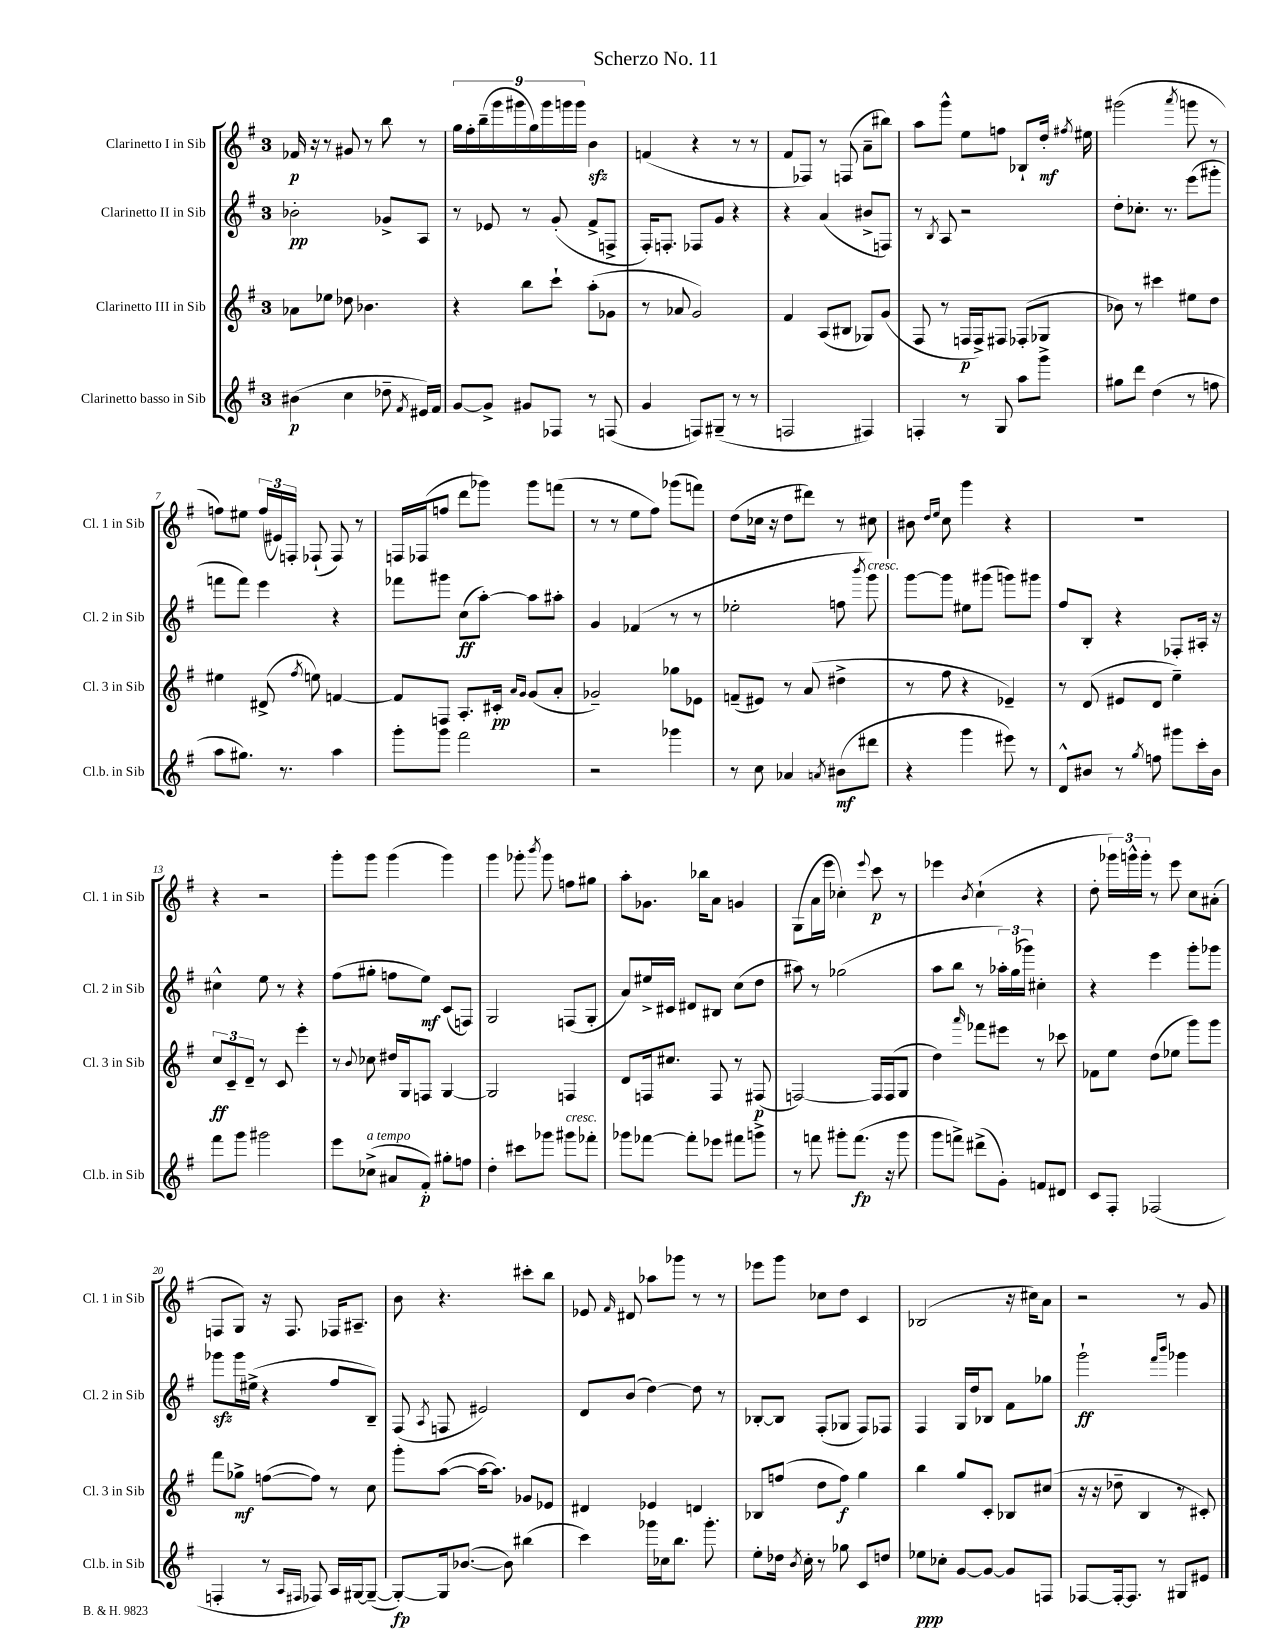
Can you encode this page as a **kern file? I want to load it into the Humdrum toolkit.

**kern	**kern	**kern	**kern
*staff4	*staff3	*staff2	*staff1
*clefG2	*clefG2	*clefG2	*clefG2
*k[f#]	*k[f#]	*k[f#]	*k[f#]
*M3/4	*M3/4	*M3/4	*M3/4
(4b#	8a-	2b-'	16f-
.	.	.	16r
.	8ee-	.	8r
4cc	8dd-	.	8g#
.	4.b-	.	8r
8dd-~	.	8g-^	8bb
8qf#	.	.	.
16e#)	.	8A	8r
16f#	.	.	.
=	=	=	=
[8g	4r	8r	18gg
.	.	.	18ff#'
.	.	.	(18bb~
8g^]	.	8e-	.
.	.	.	18ggg
.	.	.	18ggg#
8g#	8bb	8r	.
.	.	.	18gg)
.	.	.	18ggg#
8F-	8ccc`	(8g'	.
.	.	.	18ggg
.	.	.	18ggg
8r	(8aa'	8f#^	4b
(8F	8g-	8F^	.
=	=	=	=
4g	8r	16F#')	(4f
.	.	8.F'	.
.	8a-	.	.
8F)	2g)	8F-	4r
(8G#~	.	8g	.
8r	.	4r	8r
8r	.	.	8r
=	=	=	=
2F	4f#	4r	8f#
.	.	.	8F-)
.	(8A	(4a	8r
.	8B#	.	(8F
4F#)	8G-)	8b#^	8a~
.	(8g	8F)	8bb#)
=	=	=	=
4F'	8F#	8r	8aa
.	.	8qB	.
.	8r	8A	8ggg^^
8r	16F	2r	8ee
.	16F^)	.	.
8G	8F#	.	8ff
8aa	(8F-'	.	8B-`
8ggg^	8G-	.	16dd'
.	.	.	8qff#
.	.	.	16ee#
=	=	=	=
8gg#	8b-)	8dd'	(2ggg#
8ddd	8r	8.cc-'	.
(4dd	4ccc#	.	.
.	.	8.r	.
.	.	.	8qaaa
8r	8ee#	(8eee	8ggg
8ff	8dd	8ggg#'	8r
=	=	=	=
8aa	4ee#	8fff	8ff)
8.gg#)	.	8fff)	8ee#
.	(8d#^	4eee	(24ff
.	.	.	24e#)
8.r	.	.	.
.	.	.	24F'
.	8qff#	.	.
.	8ee)	.	(8F-`
4aa	[4f	4r	8F-)
.	.	.	8r
=	=	=	=
8ggg'	8f]	8fff-	16F
.	.	.	(16F-
8ggg	8F	8ggg#	8ff
2fff#	8.A'	(8cc	8ddd
.	.	[8aa')	8ggg-)
.	16c#'	.	.
.	16qqa	.	.
.	16qqg	.	.
.	(8g	8aa]	8ggg-
.	8a'	8aa#'	(8fff
=	=	=	=
2r	2g-~)	4g	8r
.	.	.	8r
.	.	(4f-	8ee
.	.	.	8ff#)
4ggg-	8gg-	8r	(8ggg-
.	8e-	8r	8fff)
=	=	=	=
8r	(8f~	2ee-'	(8dd
8cc	8e#)	.	16cc-
.	.	.	16r
4a-	8r	.	8dd
.	(8a	.	8ddd#)
8qa	.	.	.
(8b#	4dd#^	8ff	8r
.	.	8qbbb	.
8ddd#	.	8ggg)	8cc#
=	=	=	=
4r	8r	[8ggg	8b#
.	.	.	16qqdd
.	.	.	16qqee
.	8ff#	8ggg]	8cc
4ggg	4r	8ee#	4ggg
.	.	(8ggg#	.
8eee#)	4e-~)	8ggg)	4r
8r	.	8ggg#	.
=	=	=	=
8d^^	8r	8ff#	2.r
8b#	(8d	8B'	.
8r	8e#	4r	.
8qgg	.	.	.
8ff	8d	.	.
8ggg#	4ee~)	8F-'	.
16ccc'	.	16A#'	.
16b#	.	16r	.
=	=	=	=
8fff#	12cc	4cc#^^	4r
.	12c~	.	.
8ggg	.	.	.
.	12d~	.	.
2ggg#	8r	8ee	2r
.	8c	8r	.
.	4eee'	4r	.
=	=	=	=
8eee	8r	(8ff#	8ggg'
.	8qqb	.	.
(8cc-^	8cc-	8gg#'	8ggg
8a#	16dd#	8ff	(4ggg
.	16G	.	.
8f#')	8F	8ee)	.
8gg#'	[4G	(8c	4ggg)
8ff	.	8F)	.
=	=	=	=
4dd'	2G]	2G	4ggg
8ccc#	.	.	8ggg-'
.	.	.	8qbbb
8ggg-	.	.	8ggg-
8ggg#	4F	(8F	8ff
8fff-'	.	8G'	8gg#
=	=	=	=
8ggg-	8d	8a)	8aa'
[8fff-	16F	16ee#^	8.g-
.	8.cc#	16c#	.
8fff-']	.	8d#	.
.	.	.	16bb-
8eee-	8F	8B#	8a
8fff#	8r	(8cc	4g
8ggg^	(8F#	8dd	.
=	=	=	=
8r	[2F)	8aa#)	(8G
8fff	.	8r	16a
.	.	.	16eee
8ggg#'	.	(2gg-	4cc-')
(8.fff	.	.	.
.	.	.	8qqeee
.	16F]	.	8ccc
16r	(16F	.	.
8ggg#	8G	.	8r
=	=	=	=
8ggg	4dd)	8aa	4eee-
8fff^)	.	8bb	.
.	16qqaaa	.	8qb
(8ddd#^	8fff-	8r	(4cc`
8g')	8eee#	24aa-')	.
.	.	(24gg	.
.	.	24ggg-)	.
8f	8r	4cc#'	4r
8d#	8ccc-	.	.
=	=	=	=
8c	8f-	4r	8dd'
8F#'	8ee	.	24ggg-)
.	.	.	24ggg^^
.	.	.	24ggg'
(2F-	(8dd	4eee	8r
.	8ee-	.	8eee
.	8ggg)	8ggg'	8cc
.	8ggg	8ggg-	(8a#'
=	=	=	=
4F'	8fff#	8ggg-	8F
.	8gg-^	16ggg-	8G)
.	.	(16ee#^	.
8r	([8ff	4r	16r
.	.	.	8.F
16qqA	.	.	.
16qqF#	.	.	.
8F-)	8ff])	.	.
16A	8r	8ff#	16F-
[16G#	.	.	8.A#~
(8G#~_	8cc	8B~)	.
=	=	=	=
8G#'_)	8ggg'	(8F#	8b
.	.	8qA	.
16G#]	([8aa	8F	4.r
([8.b-	.	.	.
.	16aa_	2e#)	.
.	8.aa])	.	.
8b-])	.	.	.
(4bb#	8g-	.	8ccc#'
.	8e-	.	8bb
=	=	=	=
4ccc)	4d#	8d	8e-
.	.	.	16qqf#
.	.	(8b	8d#
16ggg-	4e-	[4dd)	8aa-
16cc-	.	.	.
8.bb	.	.	8ggg-
.	4d	8dd]	8r
8.ggg-'	.	.	.
.	.	8r	8r
=	=	=	=
8ee'	8B-	[8B-'	8eee-
16dd-	(8ff	8B-]	8ggg
8qb	.	.	.
16cc'	.	.	.
8r	8dd	(8F#'	8cc-
8gg-	8ff)	8G-	8dd
8c	4gg	8F#)	4c
8dd	.	8F-	.
=	=	=	=
8ee-	4bb	4F#	(2B-
8cc-'	.	.	.
[8g	8gg	16G	.
.	.	16dd	.
8g_	8c'	8B-	.
8g]	8B-	8f#	16r
.	.	.	16cc#)
8F	(8cc#	8gg-	8a
=	=	=	=
[8F-	16r	2ggg`	2r
.	16r	.	.
16F-'_	8dd-~	.	.
8.F-]	.	.	.
.	4B	.	.
8r	.	.	.
.	.	16qqfff#	.
.	.	16qqbbb	.
8G#	8r	4ggg-	8r
8e#	8c#')	.	8g
==	==	==	==
*-	*-	*-	*-
